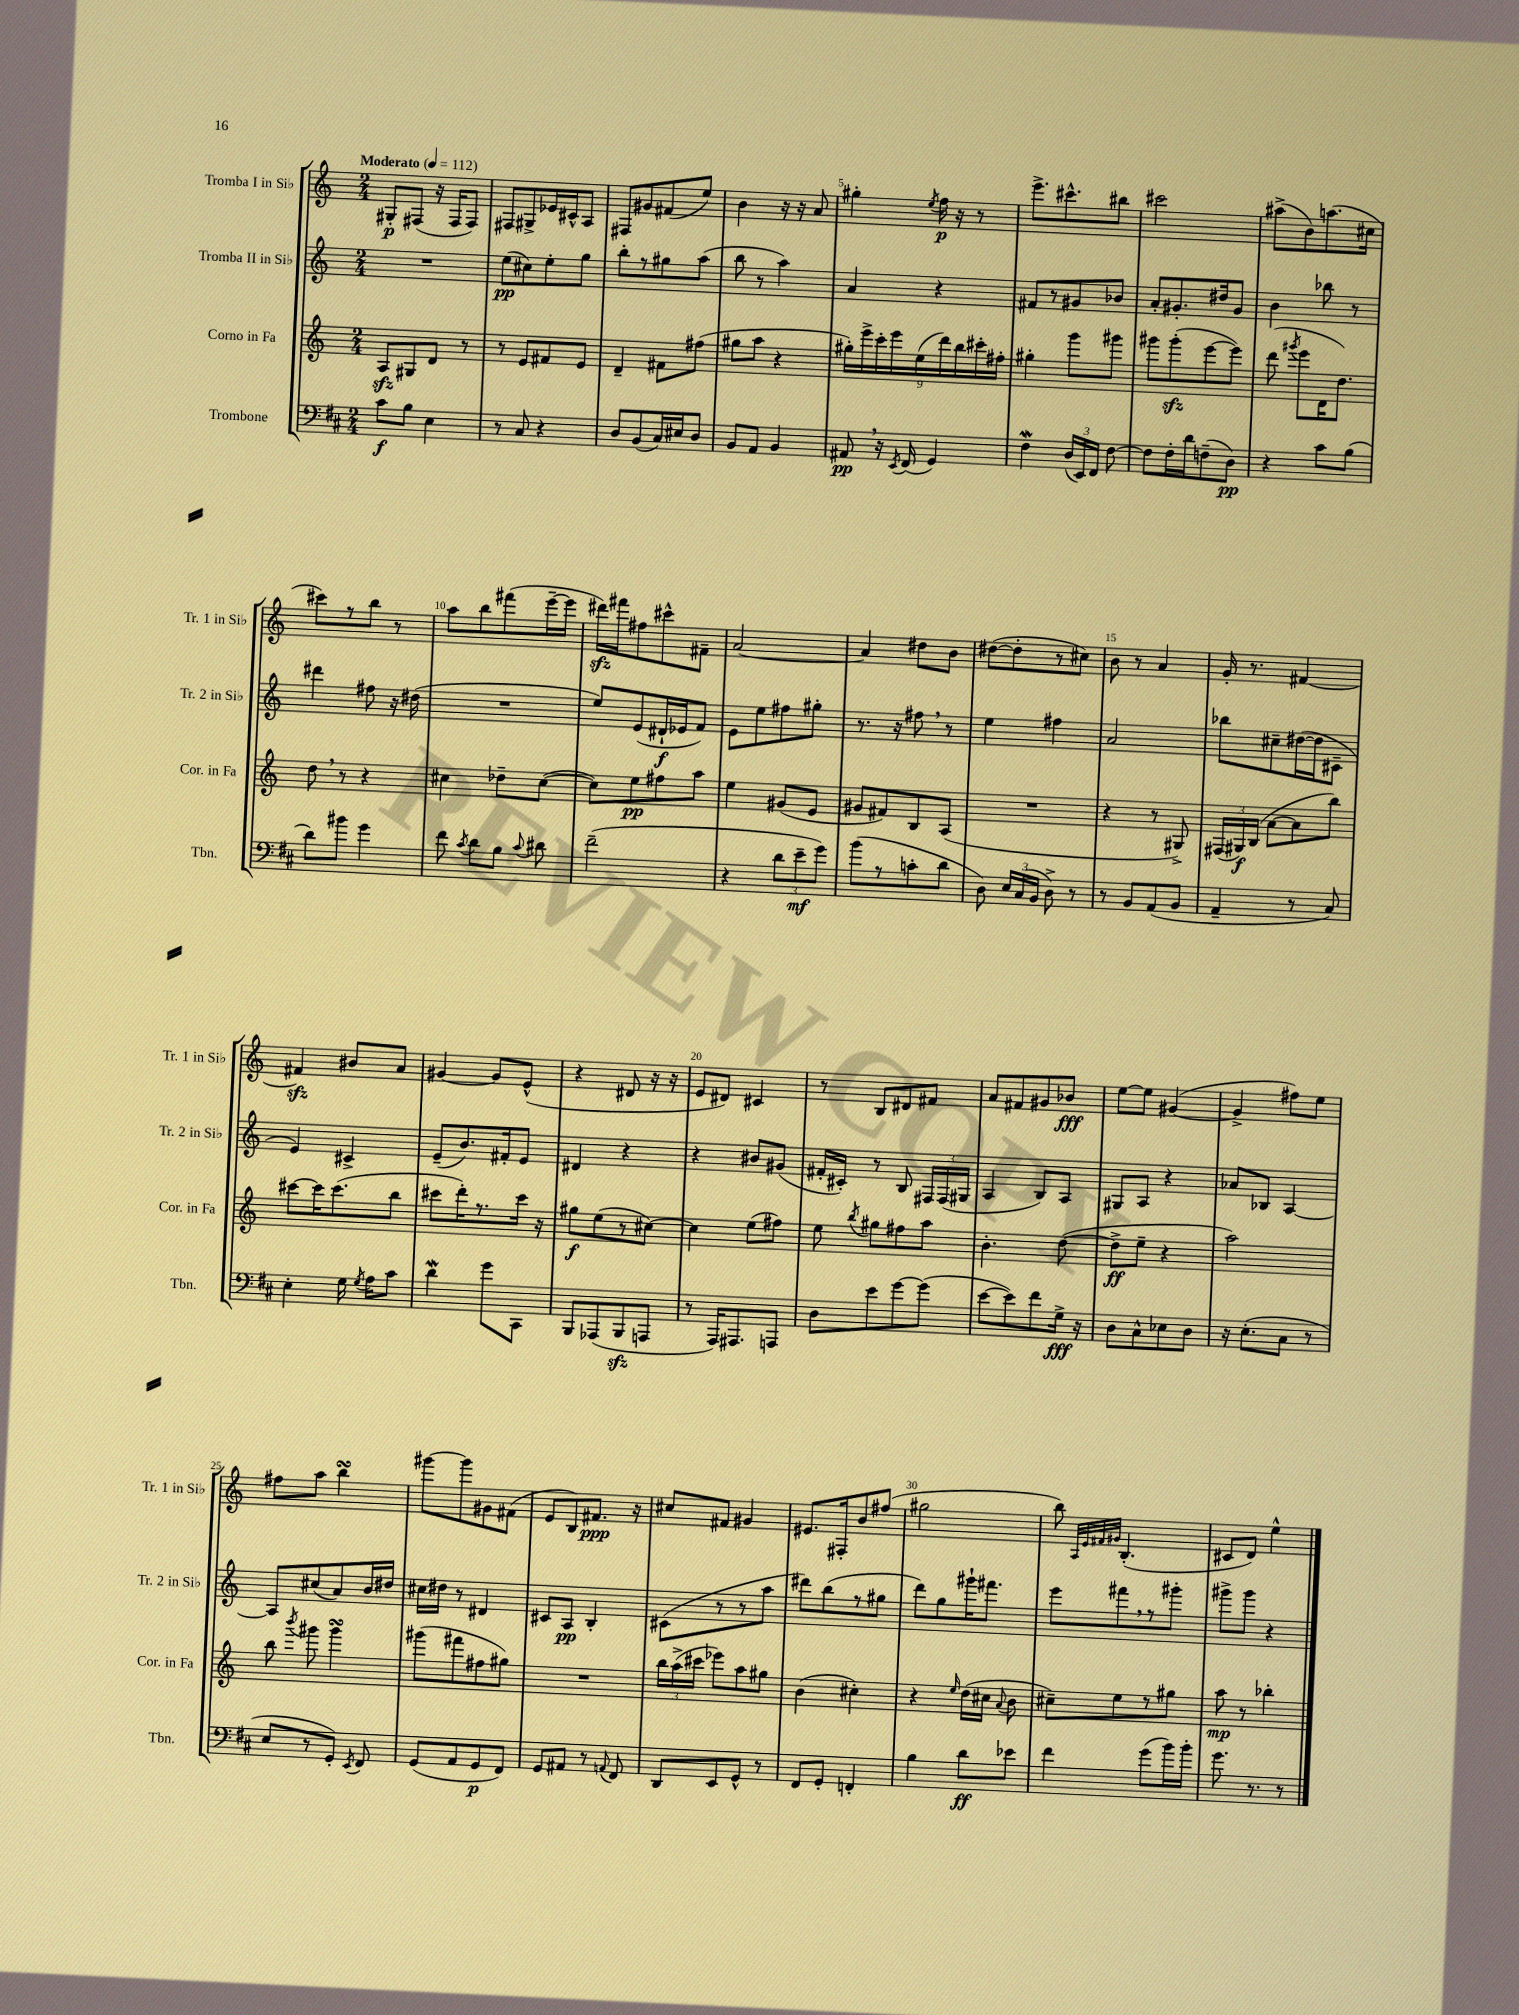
<<
\new StaffGroup <<
\new Staff = "s0" \with { instrumentName = "Tromba I in Sib" shortInstrumentName = "Tr. 1 in Sib" } {
    \clef treble \key c \major \numericTimeSignature \time 2/4 \tempo "Moderato" 4 = 112
    \autoBeamOff gis8[-.\p fis8]( r16 fis16[ fis8]) |
    fis8[ gis8-> ees'16 cis'16-^ a8] |
    fis8[ gis'8 fis'8( e''8]) |
    b'4 r16 r16 a'8 |
    gis''4-. \acciaccatura { e''8 } f''16\p r16 r8 |
    e'''8.[-> cis'''8.-^ bis''8] |
    cis'''2 |
    ais''8[->( b'8) a''8.( cis''16] |
    cis'''8[) r8 b''8] r8 |
    a''8[ b''8 fis'''8( e'''16~-- e'''16] |
    dis'''16[\sfz) fis'''16 fis''8 cis'''8-^ fis'8]-- |
    a'2~ |
    a'4 dis''8[ b'8] |
    dis''8[~( dis''8-. r8 cis''8]) |
    b'8 r8 a'4 |
    g'16-. r8. fis'4~ |
    fis'4\sfz bis'8[ a'8] |
    gis'4~ gis'8[ e'8]-^( |
    r4 dis'8 r16 r16 |
    e'8[ dis'8]) cis'4 |
    r8 b8[ dis'8 fis'8] |
    a'8[ fis'8 gis'8 bes'8]\fff |
    e''8[~ e''8] gis'4~( |
    gis'4-> fis''8[) e''8] |
    fis''8[ a''8] b''4\turn |
    gis'''8[~ gis'''8 gis'8 fis'8]( |
    e'8[ b8) fis'8.]\ppp r16 |
    cis''8[ fis'8] gis'4 |
    eis'8.[ fis16-. b'8 fis''8]( |
    gis''2 |
    b''8) \grace { a32[ e'32 fis'32 gis'32] } b4.-.( |
    cis'8[ d'8]) e''4-^ \bar "|." |
}
\new Staff = "s1" \with { instrumentName = "Tromba II in Sib" shortInstrumentName = "Tr. 2 in Sib" } {
    \clef treble \key c \major \numericTimeSignature \time 2/4
    \autoBeamOff R2 |
    e''8[\pp( cis''8) e''8-. g''8] |
    b''8[-. r8 gis''8 a''8]( |
    b''8 r8 a''4) |
    a'4 r4 |
    fis'8[ r8 gis'8 bes'8] |
    a'8[-. gis'8.-. dis''16 gis'8] |
    b'4 bes''8 r8 |
    dis'''4 fis''8 r16 dis''16( |
    R2 |
    e''8[) e'8( dis'16-!\f ees'16 f'8]) |
    e'8[ e''8 fis''8 gis''8]-. |
    r8. r16 fis''8 \breathe r8 |
    e''4 fis''4 |
    a'2 |
    bes''8[ cis''8-- dis''16~( dis''16 cis'8]-- |
    e'4) cis'4-> |
    e'8[--( b'8.) fis'16-. e'8] |
    dis'4 r4 |
    r4 bis'8[ gis'8]( |
    fis'16[-. cis'16]-.) r8 b8 \tuplet 3/2 { fis16[ fis16( gis16] } |
    a4 b8[) a8] |
    gis8[ a8] r4 |
    aes'8[ bes8] a4~ |
    a8[ cis''8( a'8) b'16 dis''16] |
    cis''16[ dis''16] r8 dis'4 |
    cis'8[ a8]\pp b4-. |
    cis'8[( r8 r8 a''8] |
    dis'''8[) b''8( r8 gis''8] |
    d'''8[) g''8 gis'''16-! fis'''8.] |
    e'''8[ fis'''8 \breathe r8 gis'''8]-. |
    gis'''8[-> gis'''8] r4 \bar "|." |
}
\new Staff = "s2" \with { instrumentName = "Corno in Fa" shortInstrumentName = "Cor. in Fa" } {
    \clef treble \key c \major \numericTimeSignature \time 2/4
    \autoBeamOff a8[\sfz gis8 d'8] r8 |
    r8 e'8[ fis'8 e'8] |
    d'4-- fis'8[ fis''8]( |
    gis''8[ a''8] r4 |
    \tuplet 9/8 { gis''16[-.) e'''16-> c'''16-. e'''16 e''16( d'''16) b''16 cis'''16-. fis''16]-. } |
    gis''4-. g'''8[ gis'''8] |
    gis'''8[ gis'''8-.\sfz( e'''8~ e'''8]) |
    d'''8( \acciaccatura { gis'''8 } e'''8[ d'16 d''8.]) |
    d''8 \breathe r8 r4 |
    cis''4 des''8[-- cis''8]~( |
    cis''8[) e''8\pp fis''8 a''8] |
    e''4 gis'8[( e'8] |
    gis'8[ fis'8) b8 a8]( |
    R2 |
    r4 r8 gis8->) |
    \tuplet 3/2 { fis16[( gis16\f) b16]( } a'8[~ a'8 b''8]) |
    cis'''8[~ cis'''16 cis'''8.( b''8] |
    cis'''8[ d'''16-.) r8. cis'''16] r16 |
    gis''8[\f e''8( r8 cis''8]~) |
    cis''4 e''8[( fis''8]) |
    e''8 \acciaccatura { b''8 } gis''8[ fis''8 a''8] |
    b'4.-. d''8~( |
    d''8[->\ff e''8]-- r4 |
    a''2) |
    b''8 \acciaccatura { b'''8 } gis'''8 gis'''4\turn |
    gis'''8[( fis'''8 fis''8 gis''8]) |
    R2 |
    \tuplet 3/2 { b''16[ a''16->( cis'''16] } ees'''8[) a''8 gis''8] |
    b'4( cis''4-.) |
    r4 \grace { e''16 } d''16[( cis''16] \appoggiatura { a'8 } b'8 |
    cis''8[--) e''8 r8 gis''8] |
    a''8\mp r8 bes''4-. \bar "|." |
}
\new Staff = "s3" \with { instrumentName = "Trombone" shortInstrumentName = "Tbn." } {
    \clef bass \key d \major \numericTimeSignature \time 2/4
    \autoBeamOff cis'8[\f b8] e4 |
    r8 cis8 r4 |
    d8[ b,8( cis16) eis16 d8] |
    b,8[ a,8] b,4 |
    ais,8\pp \breathe r16 \acciaccatura { e,8 } fis,16( g,4) |
    fis4\mordent \tuplet 3/2 { d16[( e,16) fis,16] } fis8~ |
    fis8[ fis16-. d'16 f8--( d8]\pp) |
    r4 cis'8[ b8]( |
    d'8[) bis'8] g'4 |
    fis'8 \acciaccatura { cis'8 } d'8[ b8] \appoggiatura { cis'8 } dis'8 |
    fis'2--( |
    r4 \tuplet 3/2 { d'8[ e'8--\mf g'8]) } |
    b'8[( r8 c'8-. d'8] |
    d8) \tuplet 3/2 { e16[ cis16( b,16] } d8->) r8 |
    r8 b,8[ a,8( b,8] |
    a,4-- r8 cis8) |
    e4-. g16 \acciaccatura { g8 } a16[ cis'8] |
    d'4\mordent g'8[ cis,8] |
    b,,8[ aes,,8( b,,8\sfz a,,8] |
    r8 a,,16[) ais,,8. a,,8] |
    d8[ e'8 g'8~ g'8]( |
    e'8[~ e'8) fis'8 g16]->\fff r16 |
    d8[ cis8-^ ees8 d8] |
    r16 e8.[-.( cis8] r8 |
    e8[ r8 g,8]-.) \acciaccatura { e,8 } fis,8 |
    g,8[( a,8 g,8\p fis,8]) |
    g,8[ ais,8] r8 \appoggiatura { a,8 } fis,8 |
    d,8[ e,8 g,8]-^ r8 |
    fis,8[ g,8]-. f,4-. |
    b4 d'8[\ff ees'8] |
    fis'4 g'8[( b'16) b'16]-. |
    g'8. r8. r8 \bar "|." |
}
>>
>>
\layout { \context { \Score \override BarNumber.break-visibility = ##(#f #t #t) barNumberVisibility = #(every-nth-bar-number-visible 5) } }
